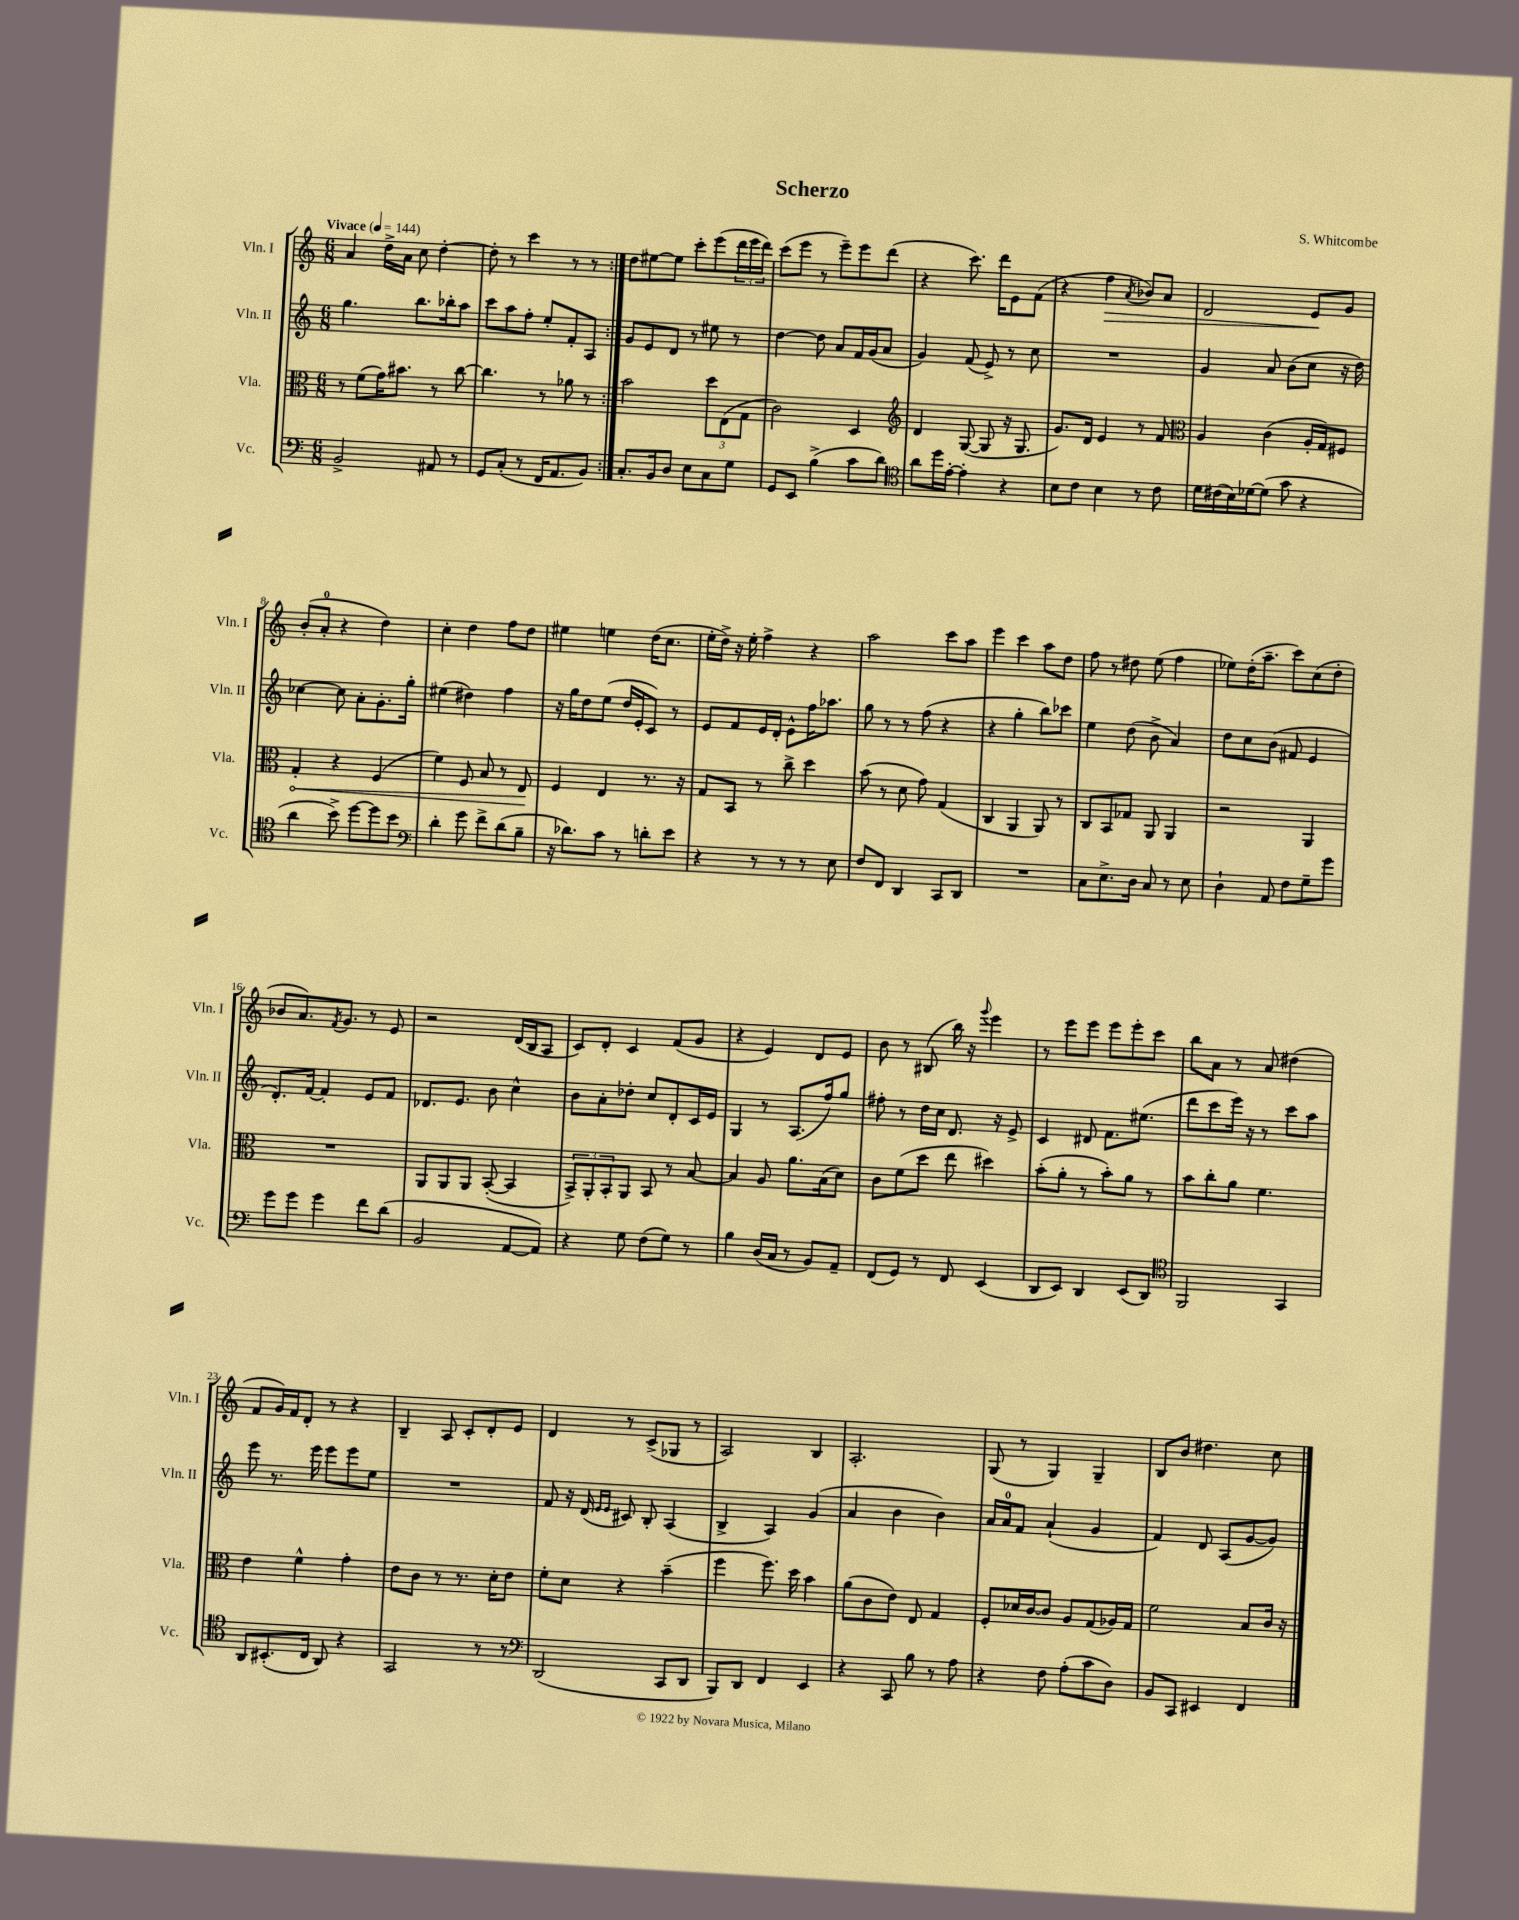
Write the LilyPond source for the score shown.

\header { title = "Scherzo" composer = "S. Whitcombe" }
<<
\new StaffGroup <<
\new Staff = "s0" \with { instrumentName = "Vln. I" shortInstrumentName = "Vln. I" } {
    \clef treble \key c \major \numericTimeSignature \time 6/8 \tempo "Vivace" 4 = 144
    \repeat volta 2 { a'4 d''16-> a'16 c''8 d''4~-. |
    d''8-. r8 c'''4 r8 r8 | }
    d''8 eis''8~ eis''8 c'''8-. e'''8( \tuplet 3/2 { d'''16 e'''16 d'''16) } |
    c'''8( e'''8 r8 e'''8--) e'''8 d'''8( |
    r4 c'''8.) d'''16 e'8 f'8( |
    r4 f''4\> \acciaccatura { a'8 } bes'8) a'8 |
    d'2 e'8\! g'8 |
    b'8-.( a'8-0-. r4 d''4) |
    c''4-. d''4 f''8 d''8 |
    eis''4 e''4 d''16( c''8. |
    e''16-. d''16->) r16 e''16-. f''4-> r4 |
    a''2 c'''8 a''8 |
    e'''4 c'''4 a''8 d''8 |
    f''8 r8 dis''8 e''8( f''4 |
    ees''8) d''16-.( a''8.-- c'''8) c''8( d''8-. |
    bes'8 a'8.) \acciaccatura { f'8 } g'8. r8 e'8 |
    r2 d'16( b16 a8 |
    c'8) d'8-. c'4 f'8( g'8 |
    r4 e'4) d'8 e'8 |
    b'8 r8 bis8( b''16) r16 \appoggiatura { g'''8 } e'''4 |
    r8 e'''8 e'''8 e'''8 e'''8-. c'''8 |
    b''8 a'8 r8 a'8 dis''4( |
    f'8 g'16) f'16 d'8-. r8 r4 |
    b4-- a8 c'8-. d'8-. e'8 |
    d'4 r8 c'8->( ges8 r8 |
    a2) b4 |
    a2.-. |
    g8( r8 g4) g4-- |
    b8 b'8 dis''4. c''8 \bar "|." |
}
\new Staff = "s1" \with { instrumentName = "Vln. II" shortInstrumentName = "Vln. II" } {
    \clef treble \key c \major \numericTimeSignature \time 6/8
    \repeat volta 2 { g''4. b''8. bes''16-. a''8 |
    c'''8 a''8 f''8-. e''8-. f'8-. a8 | }
    g'8 e'8 d'8 r8 eis''8 r8 |
    d''4~ d''8 a'8 f'16 g'16( a'8 |
    g'4) f'8( e'8->) r8 c''8 |
    R2. |
    g'4 a'8 b'8( c''8 r16 d''16) |
    ces''4~ ces''8 a'8-. g'8.-. g''16-. |
    eis''4( dis''4) f''4 |
    r16 g''16 d''8 e''8( d''16 e'16-. c'8) r8 |
    e'8 f'8 e'16 d'16-. e'8-^ f''16 aes''8. |
    g''8 r8 r8 f''8( r4 |
    r4 g''4-. b''8) ces'''8 |
    e''4 d''8( b'8-> a'4) |
    d''8 c''8 b'8( fis'8 e'4 |
    d'8.-.) f'16~ f'4-. e'8 f'8 |
    des'8. e'8. b'8 c''4-^ |
    b'8 a'8-. des''8-. c''8 d'8-. c'16 e'16 |
    g4 r8 a8.( f''16) g''8 |
    fis''8-. r8 d''16 c''16 d'8. r16 e'8-> |
    c'4 dis'8 f'8. eis''8.( |
    d'''8 c'''8 e'''16) r16 r8 c'''8 a''8 |
    e'''8 r8. e'''16 e'''8 e'''8 e''8 |
    R2. |
    f'8 r16 d'16( \grace { e'16 e'16 } cis'8) b8-. a4( |
    b4-> a4) g'4( |
    a'4 b'4 b'4) |
    a'16 a'16-0 f'8 a'4-!( g'4 |
    f'4) d'8 a8( g'8~ g'8) \bar "|." |
}
\new Staff = "s2" \with { instrumentName = "Vla." shortInstrumentName = "Vla." } {
    \clef alto \key c \major \numericTimeSignature \time 6/8
    \repeat volta 2 { r8 f'8( g'16) bis'8. r8 c''8~ |
    c''4. r8 aes'8 r8 | }
    b'2 \tuplet 3/2 { d''8 e8( g8 } |
    c'2) d4 |
    \clef treble d'4 g8~( g8 r16 g8. |
    g'8.) d'16 e'4 r8 f'8 |
    \clef alto a4 c'4( a16-. g16) fis8 |
    \once \override Hairpin.circled-tip = ##t g4-.\< r4 f4( |
    f'4) f8 b8 r8 e8\! |
    f4 e4 r8. r16 |
    g8 b,8 r8 c''8-> d''4 |
    b'8( r8 d'8 g'8) g4( |
    c4 a,4 a,8) r8 |
    c8 b,8 ges8 a,8 a,4 |
    r2 a,4 |
    R2. |
    a,8 a,8 a,8 b,8~-.( b,4 |
    \tuplet 3/2 { b,8->) a,8-. b,8-. } a,8 b,8 r8 b8~ |
    b4 a8 a'8. b16( d'8) |
    c'8 f'8( d''8 e''8 dis''4) |
    b'8-.( a'8-. r8 b'8-.) a'8 r8 |
    b'8 c''8-. a'8 f'4. |
    e'4 f'4-^ g'4-. |
    e'8 c'8 r8 r8. d'16-. e'8 |
    f'8-. d'8 r4 b'4--( |
    f''4 f''8.) d''16 b'4 |
    a'8( c'8 e'8) e8 g4 |
    f8-. des'16 c'16~ c'8 a8 g8( aes16) g16 |
    f'2 b8 c'16 r16 \bar "|." |
}
\new Staff = "s3" \with { instrumentName = "Vc." shortInstrumentName = "Vc." } {
    \clef bass \key c \major \numericTimeSignature \time 6/8
    \repeat volta 2 { b,2-> ais,8 r8 |
    g,8 c8-.( r8 f,16 a,8. b,8) | }
    c8.-. b,16 d8 e8 c8 g8 |
    g,8 e,8 b4->( c'8 d'8) |
    \clef tenor a'8 d''16 e'16~-. e'4-. r4 |
    b8 c'8 b4 r8 c'8 |
    d'16 cis'16( b16) des'16~ des'8( g'8 r4 |
    a'4 b'8->) d''8~ d''8 b'8 |
    \clef bass d'4-. g'8 f'8-> d'8( b8-- |
    r16 des'8.) c'8 r8 d'8-. e'8 |
    r4 r8 r8 r8 e8 |
    f8 f,8 d,4 c,8 d,8 |
    R2. |
    c8 e8.-> d16 c8 r8 e8 |
    d4-! a,8 f8 g8-- g'8 |
    g'8 g'8 g'4 f'8 d'8( |
    b,2 a,8~ a,8) |
    r4 g8 f8( g8) r8 |
    b4 d16( c16 r8 b,8) a,8-- |
    f,8( g,8) r8 f,8 e,4( |
    d,8 e,8) d,4 e,8( d,8) |
    \clef tenor f,2 g,4 |
    a,8 bis,8.-.( c16 a,8) r4 |
    g,2 r8 r8 |
    \clef bass d,2( c,8 d,8 |
    b,,8) d,8 f,4 e,4 |
    r4 c,8 b8 r8 a8 |
    r4 f8 a8-.( c'8 d8) |
    b,8 c,8 eis,4 f,4 \bar "|." |
}
>>
>>
